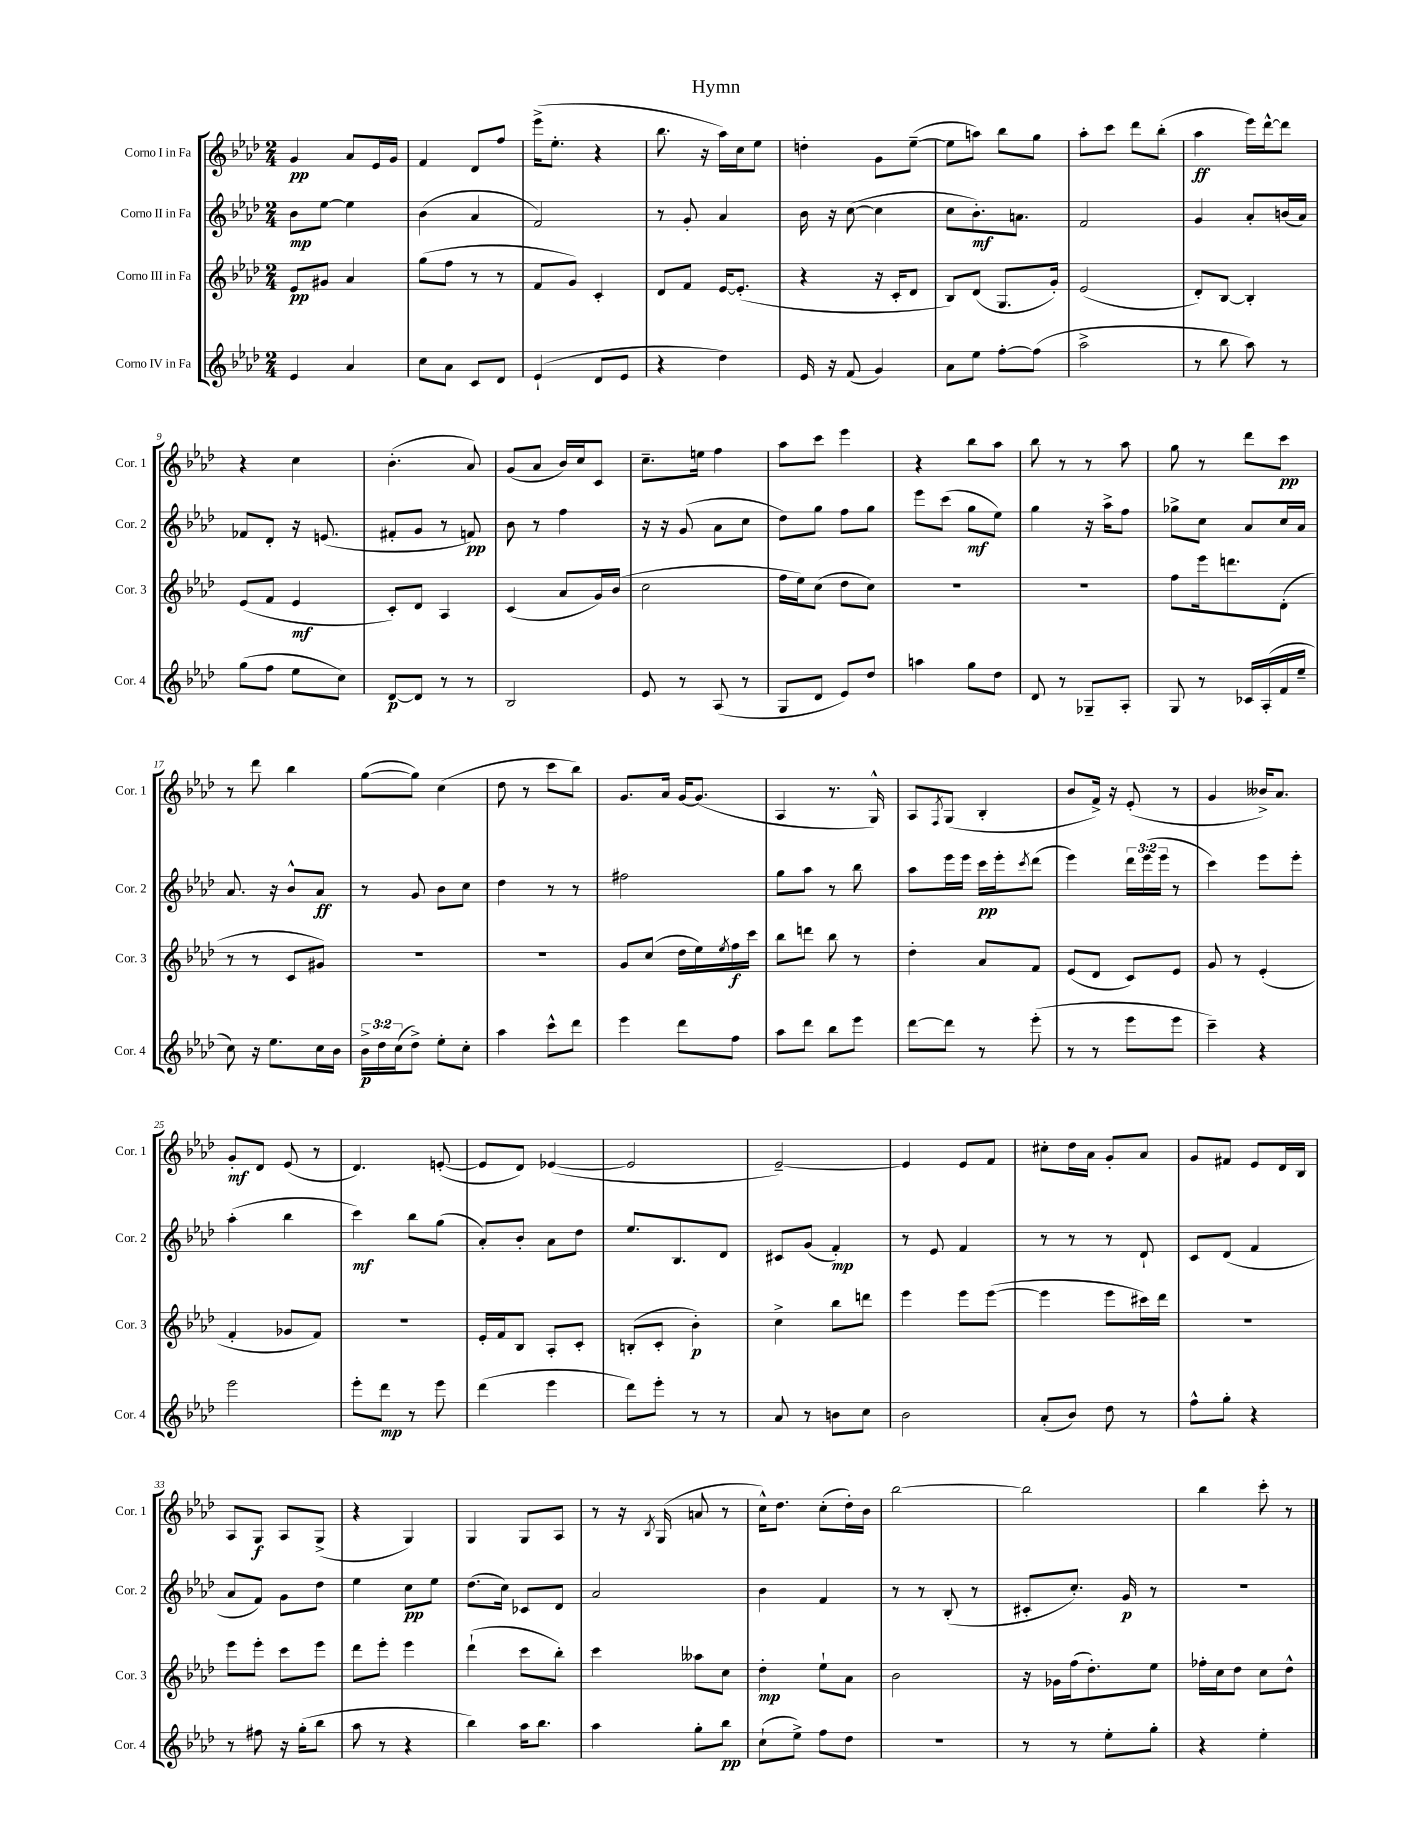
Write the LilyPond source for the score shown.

\header { title = "Hymn" }
<<
\new StaffGroup <<
\new Staff = "s0" \with { instrumentName = "Corno I in Fa" shortInstrumentName = "Cor. 1" } {
    \clef treble \key aes \major \numericTimeSignature \time 2/4
    g'4\pp aes'8 ees'16 g'16 |
    f'4 des'8 f''8 |
    ees'''16->( ees''8.-. r4 |
    bes''8. r16 aes''16) c''16 ees''8 |
    d''4-. g'8 ees''8~--( |
    ees''8 a''8) bes''8 g''8 |
    aes''8-. c'''8 des'''8 bes''8-.( |
    aes''4\ff ees'''16) des'''16~-^ des'''8 |
    r4 c''4 |
    bes'4.-.( aes'8) |
    g'8( aes'8 bes'16) c''16 c'8 |
    c''8.-- e''16 f''4 |
    aes''8 c'''8 ees'''4 |
    r4 bes''8 aes''8 |
    bes''8 r8 r8 aes''8 |
    g''8 r8 des'''8 c'''8\pp |
    r8 des'''8 bes''4 |
    g''8~( g''8) c''4( |
    des''8 r8 c'''8 bes''8) |
    g'8. aes'16 g'16~ g'8.( |
    aes4 r8. g16-^) |
    aes8 \acciaccatura { f8 } g8( bes4-. |
    bes'8 f'16->) r16 ees'8-.( r8 |
    g'4 beses'16->) aes'8. |
    g'8-.\mf des'8 ees'8( r8 |
    des'4.) e'8~-.( |
    e'8 des'8) ees'4~( |
    ees'2 |
    ees'2~--) |
    ees'4 ees'8 f'8 |
    cis''8-. des''16 aes'16 g'8-. aes'8 |
    g'8 fis'8 ees'8 des'16 bes16 |
    aes8 g8\f aes8 g8->( |
    r4 g4) |
    g4 g8 aes8 |
    r8 r16 \acciaccatura { bes8 } g16( a'8 r8 |
    c''16-^) des''8. c''8-.( des''16-.) bes'16 |
    bes''2~ |
    bes''2 |
    bes''4 c'''8-. r8 \bar "|." |
}
\new Staff = "s1" \with { instrumentName = "Corno II in Fa" shortInstrumentName = "Cor. 2" } {
    \clef treble \key aes \major \numericTimeSignature \time 2/4 \override Staff.TupletNumber.text = #tuplet-number::calc-fraction-text
    bes'8\mp ees''8~ ees''4 |
    bes'4( aes'4 |
    f'2) |
    r8 g'8-. aes'4 |
    bes'16 r16 c''8~( c''4 |
    c''8 bes'8.-.\mf) a'8. |
    f'2 |
    g'4 aes'8-. b'16( aes'16) |
    fes'8 des'8-. r16 e'8.( |
    fis'8-. g'8 r8 f'8\pp) |
    bes'8 r8 f''4 |
    r16 r16 g'8( aes'8 c''8 |
    des''8) g''8 f''8 g''8 |
    ees'''8 c'''8( g''8\mf ees''8) |
    g''4 r16 aes''16-> f''8 |
    ges''8-> c''8 aes'8 c''16 aes'16 |
    aes'8. r16 bes'8-^ aes'8\ff |
    r8 g'8 bes'8 c''8 |
    des''4 r8 r8 |
    fis''2 |
    g''8 aes''8 r8 bes''8 |
    aes''8 ees'''16 ees'''16 c'''16\pp ees'''16-. \acciaccatura { c'''8 } des'''8( |
    ees'''4) \tuplet 3/2 { des'''16 ees'''16( ees'''16 } r8 |
    c'''4) ees'''8 ees'''8-. |
    aes''4-.( bes''4 |
    c'''4\mf) bes''8 g''8( |
    aes'8-.) bes'8-. aes'8 des''8 |
    ees''8. bes8. des'8 |
    cis'8 g'8( f'4-.\mp) |
    r8 ees'8 f'4 |
    r8 r8 r8 des'8-! |
    c'8 des'8( f'4 |
    aes'8 f'8) g'8 des''8 |
    ees''4 c''8\pp ees''8 |
    des''8.( c''16) ces'8 des'8 |
    aes'2 |
    bes'4 f'4 |
    r8 r8 bes8-.( r8 |
    cis'8-. c''8.-.) g'16\p r8 |
    r2 \bar "|." |
}
\new Staff = "s2" \with { instrumentName = "Corno III in Fa" shortInstrumentName = "Cor. 3" } {
    \clef treble \key aes \major \numericTimeSignature \time 2/4
    ees'8\pp gis'8 aes'4 |
    g''8( f''8 r8 r8 |
    f'8 g'8) c'4-. |
    des'8 f'8 ees'16~ ees'8.-.( |
    r4 r16 c'16-. des'8 |
    bes8) des'8( g8. g'16-.) |
    ees'2( |
    des'8-.) bes8~ bes4-. |
    ees'8( f'8 ees'4\mf |
    c'8-.) des'8 aes4 |
    c'4( aes'8 g'16) bes'16( |
    c''2 |
    f''16 ees''16) c''8( des''8 c''8) |
    R2 |
    R2 |
    f''8 ees'''16 d'''8. des'8-.( |
    r8 r8 c'8 gis'8) |
    R2 |
    R2 |
    g'8 c''8( des''16 ees''16) \acciaccatura { ees''8 } f''16\f c'''16 |
    bes''8 d'''8 bes''8 r8 |
    des''4-. aes'8 f'8 |
    ees'8( des'8 c'8) ees'8 |
    g'8 r8 ees'4-.( |
    f'4-. ges'8 f'8) |
    R2 |
    ees'16-. f'16 bes8 aes8-. c'8-. |
    b8-.( c'8-. bes'4-.\p) |
    c''4-> bes''8 d'''8 |
    ees'''4 ees'''8 ees'''8~( |
    ees'''4 ees'''8 cis'''16) des'''16 |
    r2 |
    ees'''8 ees'''8-. c'''8 ees'''8 |
    des'''8 ees'''8-. ees'''4 |
    des'''4-!( c'''8 bes''8-.) |
    c'''4 aeses''8 c''8 |
    des''4-.\mp ees''8-! aes'8 |
    bes'2 |
    r16 ges'16 f''16( des''8.-.) ees''8 |
    fes''16-. c''16 des''8 c''8 des''8-^ \bar "|." |
}
\new Staff = "s3" \with { instrumentName = "Corno IV in Fa" shortInstrumentName = "Cor. 4" } {
    \clef treble \key aes \major \numericTimeSignature \time 2/4 \override Staff.TupletNumber.text = #tuplet-number::calc-fraction-text
    ees'4 aes'4 |
    c''8 aes'8 c'8 des'8 |
    ees'4-!( des'8 ees'8 |
    r4 des''4) |
    ees'16 r16 f'8( g'4) |
    aes'8 ees''8 f''8~-. f''8( |
    aes''2-> |
    r8 bes''8 aes''8) r8 |
    g''8( f''8 ees''8 c''8) |
    des'8~\p des'8 r8 r8 |
    bes2 |
    ees'8 r8 aes8( r8 |
    g8 des'8 ees'8) des''8 |
    a''4 g''8 des''8 |
    des'8 r8 ges8-- aes8-. |
    g8 r8 ces'16 aes16-.( f'16 ees''16-- |
    c''8) r16 ees''8. c''16 bes'16 |
    \tuplet 3/2 { bes'16->\p des''16 c''16( } des''8->) ees''8-. c''8-. |
    aes''4 c'''8-^ des'''8 |
    ees'''4 des'''8 f''8 |
    aes''8 des'''8 bes''8 ees'''8 |
    des'''8~ des'''8 r8 ees'''8-.( |
    r8 r8 ees'''8 ees'''8 |
    c'''4--) r4 |
    ees'''2 |
    ees'''8-. des'''8\mp r8 ees'''8 |
    des'''4( ees'''4 |
    des'''8) ees'''8-. r8 r8 |
    aes'8 r8 b'8 c''8 |
    bes'2 |
    aes'8-.( bes'8) des''8 r8 |
    f''8-^ g''8-. r4 |
    r8 fis''8 r16 g''16-.( bes''8 |
    aes''8 r8 r4 |
    bes''4) aes''16 bes''8. |
    aes''4 g''8-. bes''8\pp |
    c''8-!( ees''8->) f''8 des''8 |
    r2 |
    r8 r8 ees''8-. g''8-. |
    r4 ees''4-. \bar "|." |
}
>>
>>
